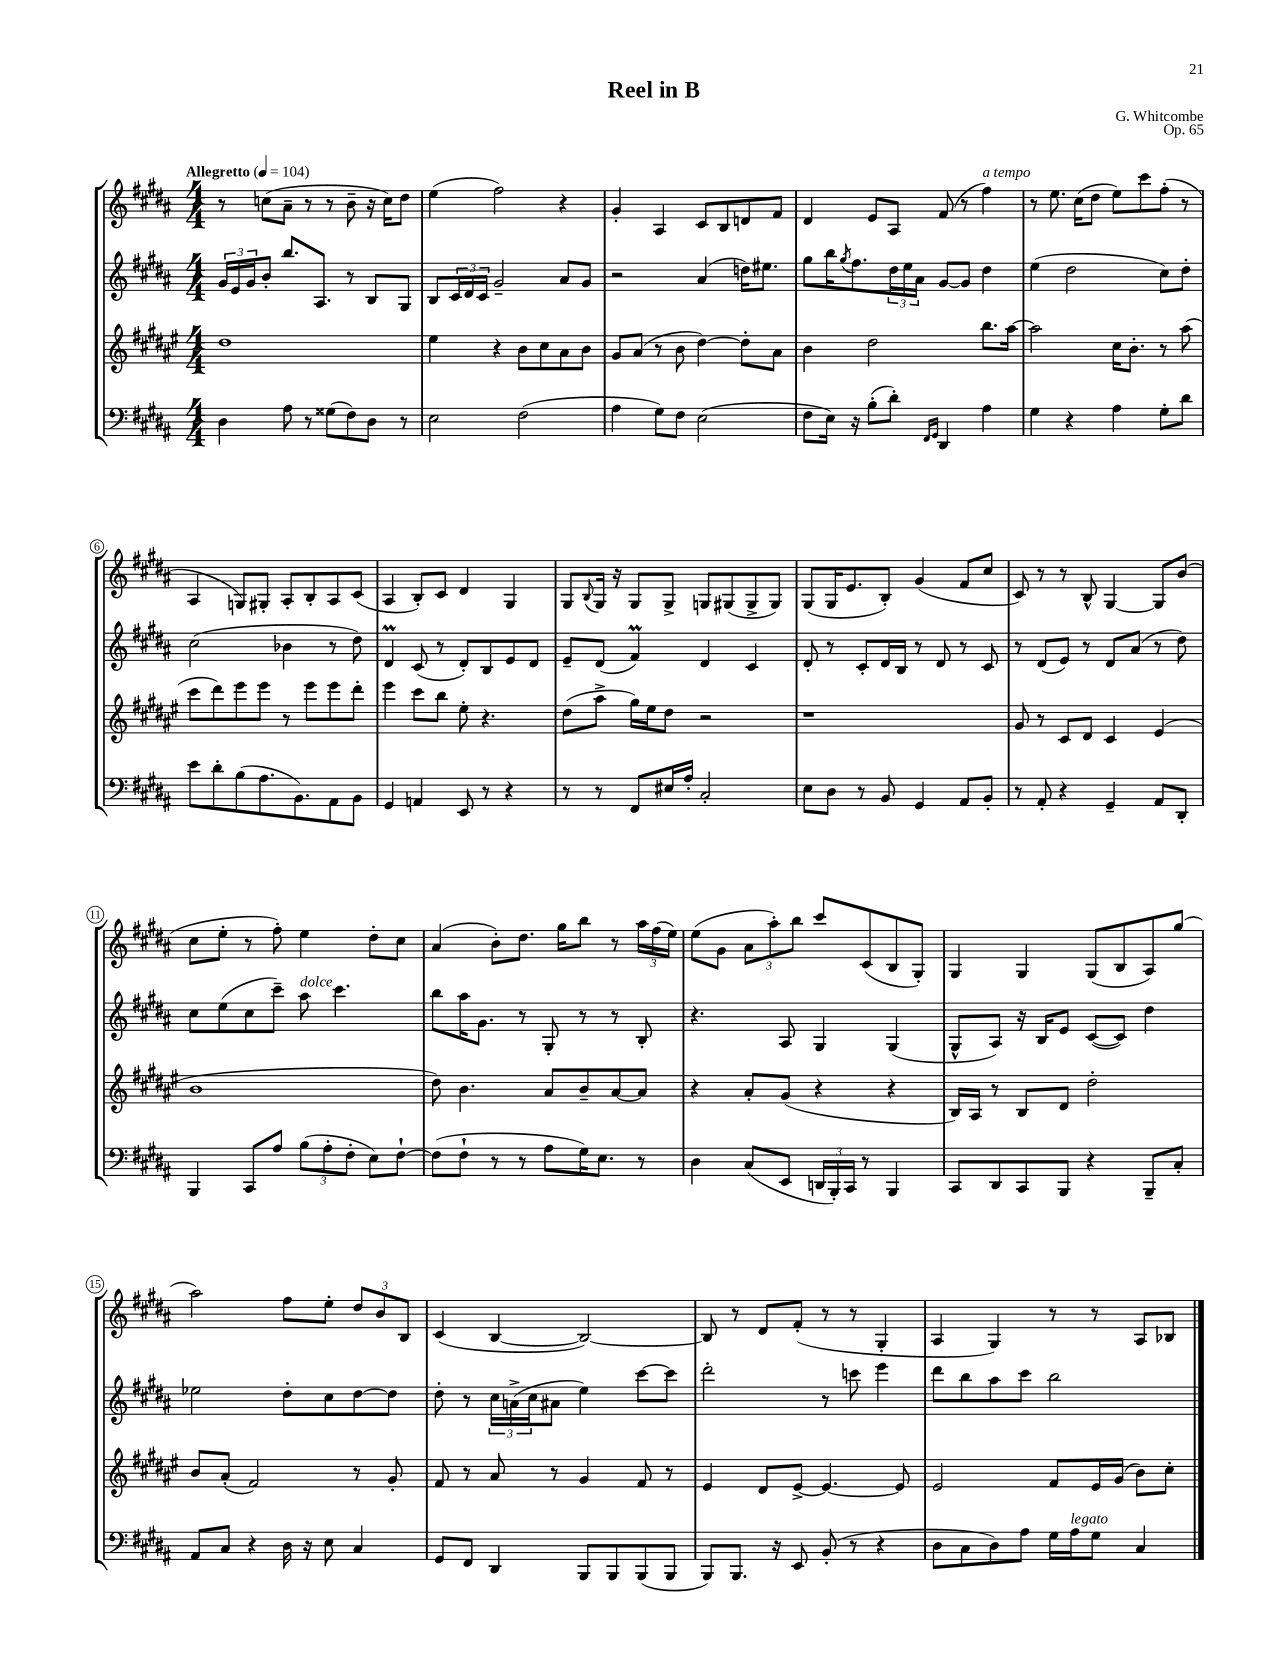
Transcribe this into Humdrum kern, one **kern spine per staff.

**kern	**kern	**kern	**kern
*staff4	*staff3	*staff2	*staff1
*clefF4	*clefG2	*clefG2	*clefG2
*k[f#c#g#d#a#]	*k[f#c#g#d#a#e#]	*k[f#c#g#d#a#]	*k[f#c#g#d#a#]
*M4/4	*M4/4	*M4/4	*M4/4
*MM104	*MM104	*MM104	*MM104
4D#\	1dd#	24g#/LL	8r
.	.	24e/	.
.	.	24g#/J	.
.	.	8b'/J	(8cc\L
8A#\	.	8.bb/L	8a#~\J
8r	.	.	8r
.	.	8.A#/J	.
(8G##\L	.	.	8r
8F#\)	.	8r	8b~\
8D#\J	.	8B/L	16r
.	.	.	16cc\LK)
8r	.	8G#/J	8dd#\J
=	=	=	=
2E\	4ee#\	8B/L	(4ee\
.	.	24c#/L	.
.	.	24d#/	.
.	.	24c#/JJ	.
.	4r	2g#~/	2ff#\)
(2F#\	8b\L	.	.
.	8cc#\	.	.
.	8a#\	8a#/L	4r
.	8b\J	8g#/J	.
=	=	=	=
4A#\	8g#/L	2r	4g#'/
.	(8a#/J	.	.
8G#\L)	8r	.	4A#/
8F#\J	8b\	.	.
(2E\	[4dd#\)	(4a#/	8c#/L
.	.	.	8B/
.	8dd#'\]L	16dd\LK)	8d/
.	.	8.ee#\J	.
.	8a#\J	.	8f#/J
=	=	=	=
8F#\L	4b\	8gg#\L	4d#/
16E\Jk)	.	16bb\K	.
.	.	8qgg#/	.
16r	.	8.ff#\	.
(8B'\L	2dd#\	.	8e/L
8d#'\J)	.	24dd#\L	8A#/J
.	.	24ee\	.
.	.	24a#\JJ	.
16qqFF#/LL	.	.	.
16qqGG#/JJ	.	.	.
4DD#/	.	[8g#/L	(8f#/
.	.	8g#/]J	8r
4A#\	8.bb\L	4dd#\	4ff#\)
.	[16aa#\Jk	.	.
=	=	=	=
4G#\	2aa#\]	(4ee\	8r
.	.	.	8.ee\
4r	.	2dd#\	.
.	.	.	(16cc#\LK
.	.	.	8dd#\J
4A#\	16cc#\LK	.	8ee\L)
.	8.b'\J	.	.
.	.	.	8ccc#\
8G#'\L	8r	8cc#\L)	(8ff#'\J
8d#\J	(8aa#\	8dd#'\J	8r
=	=	=	=
8e\L	8ccc#\L	(2cc#\	4A#/
8d#'\	8ddd#\)	.	.
(8B\	8eee#\	.	8G/L)
8.A#\	8eee#\J	.	8G#'/J
.	8r	4b-\	8A#'/L
8.BB\)	.	.	.
.	8eee#\L	.	8B'/
8AA#\	8eee#\	8r	8A#/
8BB\J	8ddd#'\J	8dd#\)	(8c#/J
=	=	=	=
4GG#/	4eee#\	4d#/	4A#/
4AA/	8ccc#\L	(8c#/	8B'/L)
.	8bb\J	8r	8c#/J
8EE/	8ee#'\	8d#'/L)	4d#/
8r	4.r	8B/	.
4r	.	8e/	4G#/
.	.	8d#/J	.
=	=	=	=
8r	(8dd#\L	8e~/L	8G#/L
.	.	.	8qqB/
8r	8aa#^\J	(8d#/J	16G#/Jk
.	.	.	16r
8FF#/L	16gg#\LL)	4f#/)	8G#/L
.	16ee#\J	.	.
16E#/L	8dd#\J	.	8G#^/J
16A#'/JJ	.	.	.
2C#'/	2r	4d#/	8G/L
.	.	.	(8G#/
.	.	4c#/	8G#^/
.	.	.	8G#/J)
=	=	=	=
8E\L	1r	8d#'/	(8G#/L
8D#\J	.	8r	16G#/K
.	.	.	8.e/
8r	.	8c#'/L	.
8BB/	.	16d#/L	8B'/J)
.	.	16B/JJ	.
4GG#/	.	8r	(4g#/
.	.	8d#/	.
8AA#/L	.	8r	8f#/L
8BB'/J	.	8c#/	8cc#/J
=	=	=	=
8r	8g#/	8r	8c#/)
8AA#'/	8r	(8d#/L	8r
4r	8c#/L	8e/J)	8r
.	8d#/J	8r	8B^^/
4GG#~/	4c#/	8d#/L	[4G#/
.	.	(8a#/J	.
8AA#/L	(4e#/	8r	8G#/]L
8DD#'/J	.	8dd#\)	(8b/J
=	=	=	=
4BBB/	1b	8cc#\L	8cc#\L
.	.	(8ee\	8ee'\J
8CC#/L	.	8cc#\	8r
8A#/J	.	8ccc#~\J)	8ff#'\)
(12B\L	.	8aa#\	4ee\
12A#'\	.	.	.
.	.	4.ccc#\	.
12F#'\J	.	.	.
8E\L)	.	.	8dd#'\L
[8F#`\J	.	.	8cc#\J
=	=	=	=
(8F#\]L	8dd#\)	8bb\L	(4a#/
8F#`\J	4.b\	16aa#\K	.
.	.	8.g#\J	.
8r	.	.	8b'\L)
8r	.	8r	8.dd#\J
8A#\L	8a#/L	8G#'/	.
.	.	.	16gg#\LK
16G#\K)	8b~/	8r	8bb\J
8.E\J	.	.	.
.	[8a#/	8r	8r
8r	8a#/]J	8B'/	24aa#\LL
.	.	.	(24ff#\
.	.	.	24ee\JJ)
=	=	=	=
4D#\	4r	4.r	(8ee\L
.	.	.	8g#\J
(8C#/L	8a#'/L	.	12a#\L
.	.	.	12aa#'\)
8EE/J	(8g#/J	8A#/	.
.	.	.	12bb\J
24DD/LL	4r	4G#/	8ccc#/L
24BBB'/)	.	.	.
24CC#/JJ	.	.	.
8r	.	.	(8c#/
4BBB/	4r	(4G#/	8B/
.	.	.	8G#'/J)
=	=	=	=
8CC#/L	16B/LL)	8G#^^/L	4G#/
.	16A#/JJ	.	.
8DD#/	8r	8A#/J)	.
8CC#/	8B/L	16r	4G#/
.	.	16B/LK	.
8BBB/J	8d#/J	8e/J	.
4r	2dd#'\	([8c#/L	(8G#/L
.	.	8c#/]J)	8B/
8BBB~/L	.	4dd#\	8A#/)
8C#'/J	.	.	(8gg#/J
=	=	=	=
8AA#/L	8b/L	2ee-\	2aa#\)
8C#/J	(8a#'/J	.	.
4r	2f#/)	.	.
16D#\	.	8dd#'\L	8ff#\L
16r	.	.	.
8E\	.	8cc#\	8ee'\J
4C#/	8r	[8dd#\	12dd#/L
.	.	.	12b/
.	8g#'/	8dd#\]J	.
.	.	.	12B/J
=	=	=	=
8GG#/L	8f#/	8dd#'\	(4c#/
8FF#/J	8r	8r	.
4DD#/	8a#/	24cc#\LL	[4B/
.	.	(24a^\	.
.	.	24cc#\J	.
.	8r	8a#\J	.
8BBB/L	4g#/	4ee\)	2B/_)
8BBB/	.	.	.
(8BBB/	8f#/	[8ccc#\L	.
8BBB/J	8r	8ccc#\]J	.
=	=	=	=
8BBB/L)	4e#/	2ddd#'\	8B/]
8.BBB/J	.	.	8r
.	8d#/L	.	8d#/L
16r	.	.	.
8EE/	[8e#^/J	.	(8f#'/J
(8BB'/	4.e#/_	8r	8r
8r	.	8ccc\	8r
4r	.	4eee\	4G#'/
.	8e#/]	.	.
=	=	=	=
8D#\L	2e#/	8ddd#\L	4A#/
8C#\	.	8bb\	.
8D#\)	.	8aa#\	4G#/)
8A#\J	.	8ccc#\J	.
16G#\LL	8f#/L	2bb\	8r
16A#\J	.	.	.
8G#\J	16e#/L	.	8r
.	(16g#/JJ	.	.
4C#/	8b\L)	.	8A#/L
.	8cc#'\J	.	8B-/J
==	==	==	==
*-	*-	*-	*-
